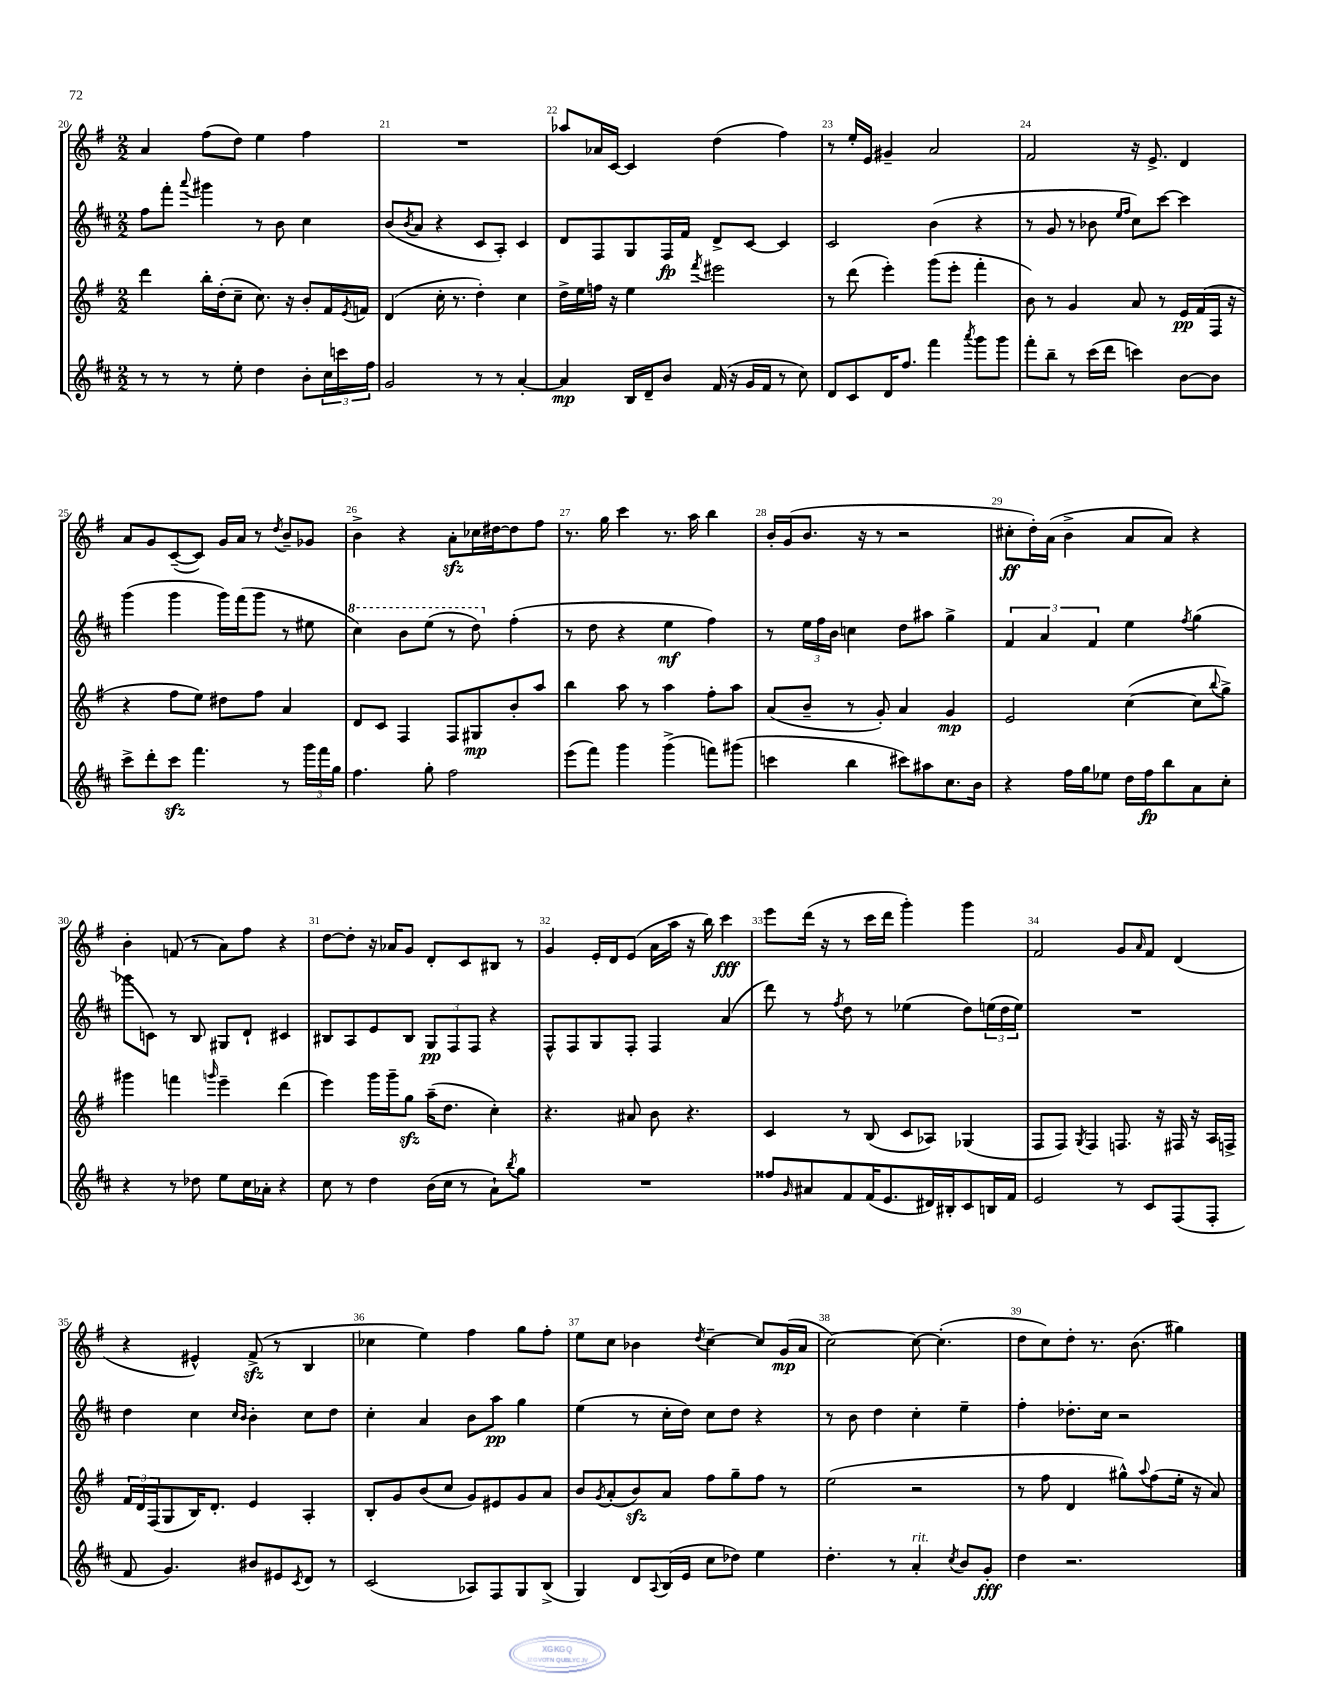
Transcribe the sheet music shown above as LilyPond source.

<<
\new StaffGroup <<
\new Staff = "s0" {
    \clef treble \key g \major \numericTimeSignature \time 2/2
    a'4 fis''8( d''8) e''4 fis''4 |
    R1 |
    aes''8 aes'16 c'16~ c'4 d''4( fis''4) |
    r8 e''16-. e'16 gis'4-- a'2 |
    fis'2 r16 e'8.-> d'4 |
    a'8 g'8 c'8~--( c'8) g'16 a'16 r8 \acciaccatura { d''8 } b'8-- ges'8 |
    b'4-> r4 a'8-.\sfz ces''16 dis''16~ dis''8 fis''8 |
    r8. g''16 c'''4 r8. a''16 b''4 |
    b'16-. g'16( b'8. r16 r8 r2 |
    cis''8-.\ff d''16-.) a'16( b'4-> a'8 a'8) r4 |
    b'4-. f'8( r8 a'8) fis''8 r4 |
    d''8~ d''8-. r16 aes'16 g'8 d'8-. c'8 bis8 r8 |
    g'4 e'16-. d'16 e'8( a'16 a''16 r16 b''16) c'''4\fff |
    e'''8 d'''16( r16 r8 c'''16 d'''16 g'''4-.) g'''4 |
    fis'2 g'8 \grace { a'16 } fis'8 d'4( |
    r4 eis'4-^) fis'8->\sfz( r8 b4 |
    ces''4 e''4) fis''4 g''8 fis''8-. |
    e''8 c''8 bes'4 \acciaccatura { d''8 } c''4~-- c''8 g'16\mp( a'16 |
    c''2~) c''8~ c''4.-.( |
    d''8 c''8) d''8-. r8. b'8.( gis''4) \bar "|." |
}
\new Staff = "s1" {
    \clef treble \key d \major \numericTimeSignature \time 2/2
    fis''8 fis'''8-. \appoggiatura { a'''8 } gis'''4 r8 b'8 cis''4 |
    b'8( \acciaccatura { b'8 } a'8 r4 cis'8 a8-.) cis'4 |
    d'8 fis8 g8 fis16\fp fis'16 d'8-> cis'8~ cis'4 |
    cis'2 b'4( r4 |
    r8 g'8 r8 bes'8 \grace { e''16 fis''16 } cis''8) cis'''8~ cis'''4 |
    g'''4( g'''4 g'''16) fis'''16( g'''8 r8 eis''8 |
    \ottava #1 cis'''4) b''8 e'''8( r8 d'''8) \ottava #0 fis''4-.( |
    r8 d''8 r4 e''4\mf fis''4) |
    r8 \tuplet 3/2 { e''16 fis''16 b'16 } c''4 d''8 ais''8 g''4-> |
    \tuplet 3/2 { fis'4 a'4 fis'4 } e''4 \acciaccatura { fis''8 } g''4( |
    ges'''8 c'8) r8 b8 gis8 d'8-! cis'4 |
    bis8 a8 e'8 bis8 \tuplet 3/2 { g8\pp fis8 fis8 } r4 |
    fis8-^ fis8 g8 fis8-. fis4 a'4( |
    d'''8) r8 \acciaccatura { fis''8 } d''8 r8 ees''4( d''8) \tuplet 3/2 { e''16( d''16 e''16) } |
    R1 |
    d''4 cis''4 \grace { cis''16 b'16 } b'4-. cis''8 d''8 |
    cis''4-. a'4 b'8 a''8\pp g''4 |
    e''4( r8 cis''16-. d''16) cis''8 d''8 r4 |
    r8 b'8 d''4 cis''4-. e''4-- |
    fis''4-. des''8.-. cis''16 r2 \bar "|." |
}
\new Staff = "s2" {
    \clef treble \key g \major \numericTimeSignature \time 2/2
    d'''4 b''16-. d''16-.( c''8-- c''8.) r16 b'8-. fis'16 \acciaccatura { e'8 } f'16 |
    d'4( c''16-. r8. d''4-.) c''4 |
    d''16-> e''16 f''16 r16 e''4 \acciaccatura { fis'''8 } eis'''2 |
    r8 d'''8( e'''4-.) g'''8( e'''8-. fis'''4-. |
    b'8) r8 g'4 a'8 r8 e'16\pp fis'16( fis16 r16 |
    r4 fis''8 e''8) dis''8 fis''8 a'4 |
    d'8 c'8 fis4 fis8 gis8\mp b'8-. a''8 |
    b''4 a''8 r8 a''4 fis''8-. a''8 |
    a'8( b'8-- r8 g'8-.) a'4 g'4\mp |
    e'2 c''4~( c''8 \appoggiatura { b''8 } g''8->) |
    gis'''4 f'''4 \grace { g'''16 } e'''4-- d'''4( |
    e'''4) g'''16 g'''16-- g''8\sfz a''16--( d''8. c''4-.) |
    r4. ais'8 b'8 r4. |
    c'4 r8 b8( c'8 aes8) ges4( |
    fis8 fis8) \acciaccatura { g8 } fis4 f8. r16 fis16 r16 a16 f16-> |
    \tuplet 3/2 { fis'16 d'16 fis16( } g8 b16) d'8.-. e'4 a4-. |
    b8-. g'8 b'8( c''8 g'8) eis'8 g'8 a'8 |
    b'8 \acciaccatura { g'8 } a'8-.( b'8\sfz) a'8 fis''8 g''8-- fis''8 r8 |
    e''2( r2 |
    r8 fis''8 d'4 gis''8-^) \appoggiatura { a''8 } fis''8( e''16-. r16 a'8) \bar "|." |
}
\new Staff = "s3" {
    \clef treble \key d \major \numericTimeSignature \time 2/2
    r8 r8 r8 e''8-. d''4 b'8-. \tuplet 3/2 { cis''16 c'''16 fis''16 } |
    g'2 r8 r8 a'4~-. |
    a'4\mp b16 d'16-- b'8 fis'16( r16 g'16 fis'16 r8 cis''8) |
    d'8 cis'8 d'16 fis''8. fis'''4 \acciaccatura { a'''8 } g'''8 g'''8 |
    fis'''8-. b''8-- r8 cis'''16( d'''16 c'''4) b'8~ b'8 |
    cis'''8-> d'''8-. cis'''8\sfz fis'''4. r8 \tuplet 3/2 { g'''16 fis'''16 g''16 } |
    fis''4. g''8-. fis''2 |
    e'''8( fis'''8) g'''4 g'''4->( f'''8) gis'''8( |
    c'''4 b''4 cis'''8) ais''8 cis''8. b'16 |
    r4 fis''16 g''16 ees''8 d''16 fis''16\fp b''8 a'8 cis''8-. |
    r4 r8 des''8 e''8 cis''16 aes'16-. r4 |
    cis''8 r8 d''4 b'16( cis''16 r8 a'8-!) \acciaccatura { b''8 } g''8 |
    R1 |
    fisis''8 \grace { g'16 } ais'8 fis'8 fis'16( e'8. dis'16) bis16-. cis'8 b16 fis'16 |
    e'2 r8 cis'8 fis8( fis8-. |
    fis'8 g'4.) bis'8 eis'8 \acciaccatura { cis'8 } d'8 r8 |
    cis'2( aes8) fis8 g8 b8->( |
    g4) d'8 \appoggiatura { a8 } b16( e'16 cis''8 des''8) e''4 |
    d''4.-. r8 a'4-.^\markup { \italic "rit." } \acciaccatura { cis''8 } b'8 g'8-.\fff |
    d''4 r2. \bar "|." |
}
>>
>>
\layout { \context { \Score currentBarNumber = #20 \override BarNumber.break-visibility = ##(#f #t #t) barNumberVisibility = #all-bar-numbers-visible } }
